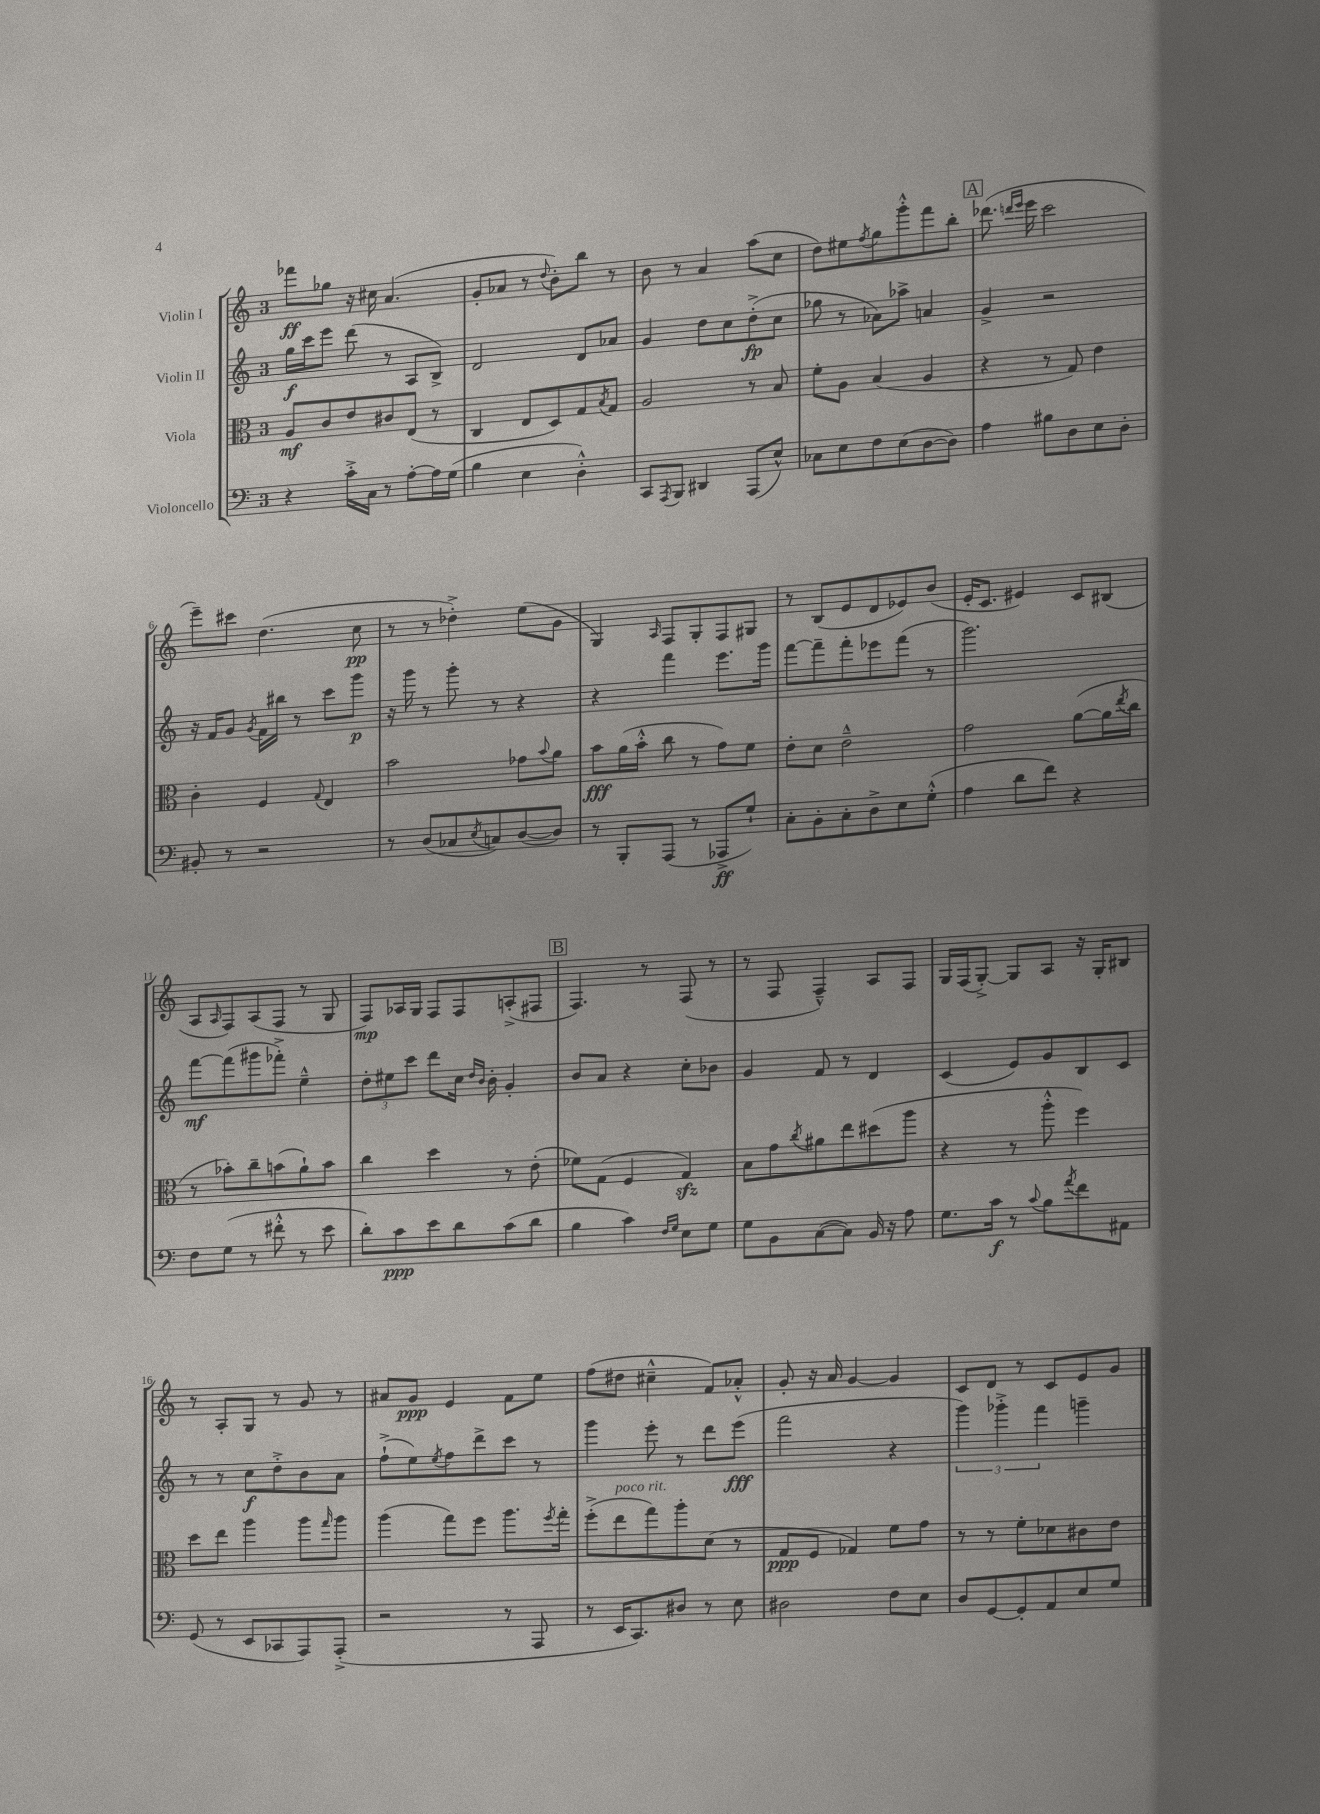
<<
\new StaffGroup <<
\new Staff = "s0" \with { instrumentName = "Violin I" } {
    \clef treble \key c \major \once \override Staff.TimeSignature.style = #'single-digit \time 3/4
    fes'''8\ff ges''8 r16 cis''16 a'4.( |
    g'8-. aes'8 r8 \appoggiatura { d''8 } b'8-.) b''8 r8 |
    b'8 r8 a'4 a''8( c''8 |
    d''8) eis''8 \acciaccatura { f''8 } g''8 g'''8-.-^ f'''8 b''8-. |
    \mark \markup { \box "A" } des'''8.( \grace { d'''16 e'''16 } e'''16 c'''2 |
    e'''8--) cis'''8 d''4.( c''8\pp |
    r8 r8 des''4-.->) e''8( g'8 |
    g4) \grace { a16 } f8 g8-. f8 gis8 |
    r8 b8( e'8 d'8 ees'8) b'8( |
    e'16-. c'8. eis'4) c'8 bis8( |
    a8 \grace { a16 } f8) a8( f8 r8 g8 |
    f8\mp) aes16 g16 f8 f8 a8-.->( fis8 |
    \mark \markup { \box "B" } f4.) r8 f8( r8 |
    r8 f8 f4---^) a8 f8 |
    g16 f16( g8~-.->) g8 a8 r16 g16-. bis8 |
    r8 a8-. g8 r8 g'8 r8 |
    ais'8 g'8\ppp e'4 f'8 e''8 |
    f''8( dis''8 cis''4---^ f'8) aes'8-.-^ |
    g'8-. r16 a'16 g'4~ g'4 |
    c'8 d'8 r8 c'8 e'8 g'8 \bar "|." |
}
\new Staff = "s1" \with { instrumentName = "Violin II" } {
    \clef treble \key c \major \once \override Staff.TimeSignature.style = #'single-digit \time 3/4
    g''16\f c'''16 e'''8 d'''8( r8 a8 b8->) |
    d'2 d'8 aes'8 |
    g'4 d''8 c''8 d''8-.->\fp( c''8 |
    ges''8 r8 aes'8) aes''8-> a'4 |
    \mark \markup { \box "A" } g'4-> r2 |
    r16 f'16 g'8 \acciaccatura { g'8 } f'16 bis''16 r8 c'''8 g'''8\p |
    r16 g'''16 r8 g'''8-. r8 r4 |
    r4 f'''4 e'''8. g'''16 |
    f'''8~ f'''8-- f'''8-. ees'''8 f'''8( r8 |
    g'''2.) |
    f'''8~\mf f'''8( gis'''8 fes'''8-.->) e''4---^ |
    \tuplet 3/2 { d''8-. eis''8 c'''8 } d'''8 c''16 \grace { d''16 b'16 } b'16-. g'4-. |
    \mark \markup { \box "B" } b'8 a'8 r4 c''8-. bes'8 |
    g'4 f'8 r8 d'4 |
    c'4( e'8) g'8 b8 c'8 |
    r8 r8 c''8\f d''8-.-> b'8 a'8 |
    f''8-!->( e''8) \acciaccatura { e''8 } f''8 d'''8-> c'''8 r8 |
    g'''4 e'''8-. r8 d'''8 e'''8\fff( |
    f'''2 r4 |
    \tuplet 3/2 { g'''4) ges'''4-.-> f'''4 } g'''4-- \bar "|." |
}
\new Staff = "s2" \with { instrumentName = "Viola" } {
    \clef alto \key c \major \once \override Staff.TimeSignature.style = #'single-digit \time 3/4
    a8\mf c'8 e'8 cis'8 e8( r8 |
    c4 e8 d8) g8 \acciaccatura { b8 } g8 |
    a2 r8 b8 |
    f'8-. a8 b4( a4 |
    \mark \markup { \box "A" } r4 r8 g8) e'4 |
    c'4-. f4 \appoggiatura { g8 } e4 |
    b'2 ges'8 \appoggiatura { b'8 } a'8 |
    b'8\fff a'16( b'16-.-^ c''8 r8 g'8) f'8 |
    e'8-. d'8 e'2---^ |
    g'2 a'8~( a'16 \acciaccatura { e''8 } c''16 |
    r8 bes'8-.) c''8-- b'8( a'8-!) b'8 |
    c''4 d''4 r8 e'8-.( |
    \mark \markup { \box "B" } fes'8) g8( f4 g4\sfz) |
    b8 g'8 \acciaccatura { c''8 } ais'8 e''8 dis''8( a''8 |
    r4 r8 a''8-.-^ f''4) |
    d''8 e''8 a''4 a''8 \grace { g''16 } a''8 |
    a''4( g''8) f''8 a''8. \acciaccatura { f''8 } g''16-. |
    f''8-.->( e''8^\markup { \italic "poco rit." } g''8) a''8-. d'8( r8 |
    g8\ppp f8 ges4) f'8 g'8 |
    r8 r8 f'8-. des'8 cis'8 e'8 \bar "|." |
}
\new Staff = "s3" \with { instrumentName = "Violoncello" } {
    \clef bass \key c \major \once \override Staff.TimeSignature.style = #'single-digit \time 3/4
    r4 c'16-.-> c16 r8 a8~-. a16 g16( |
    b4 e4 d4-.-^) |
    c,8 \acciaccatura { a,,8 } b,,8 dis,4 a,,8( e8-^) |
    ces8 e8 f8 e8( d8~ d8) |
    \mark \markup { \box "A" } a4 bis8 d8 e8 d8-. |
    bis,8-. r8 r2 |
    r8 d8( ces8 \acciaccatura { e8 } c8) d8~( d8) |
    r8 b,,8-. a,,8( r8 aes,,8->\ff g8-!) |
    c8-. b,8-. c8-. d8-> e8 g8-.-^( |
    a4 d'8 f'8) r4 |
    f8 g8( r8 fis'8-.-^ r8 e'8 |
    d'8-.) c'8\ppp e'8 d'8 c'8( d'8 |
    \mark \markup { \box "B" } b4 c'4) \grace { f16 g16 } e8 g8 |
    g8 b,8 c8~( c8) b,16 r16 a8 |
    g8. c'16\f r8 \appoggiatura { c'8 } b8 \acciaccatura { a'8 } f'8 ais,8 |
    g,8( r8 e,8 ces,8 a,,8) a,,8-.->( |
    r2 r8 a,,8 |
    r8 e,16 c,8.) dis8 r8 e8 |
    dis2 f8 e8 |
    d8 g,8~ g,8-. a,8 e8 g8 \bar "|." |
}
>>
>>
